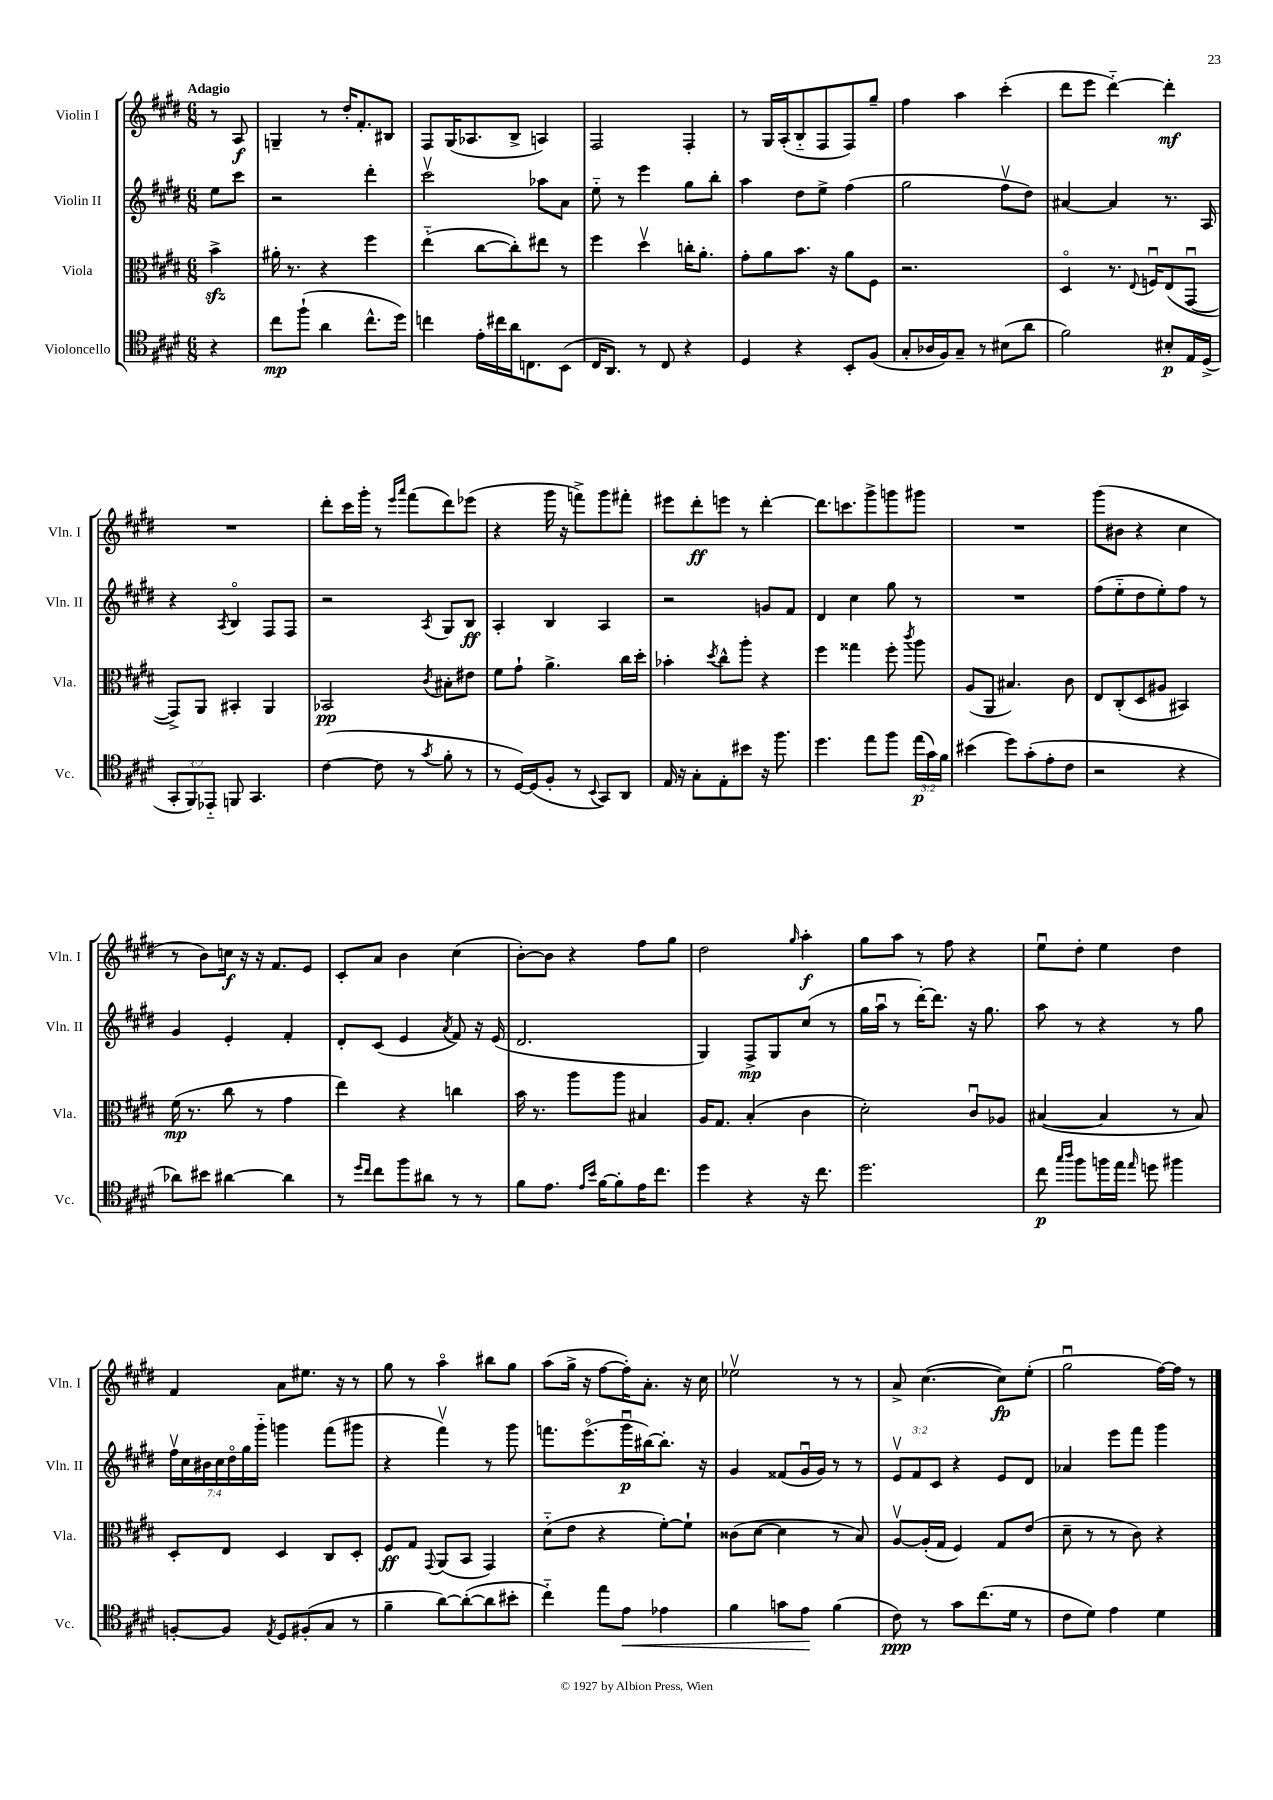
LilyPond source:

<<
\new StaffGroup <<
\new Staff = "s0" \with { instrumentName = "Violin I" shortInstrumentName = "Vln. I" } {
    \clef treble \key e \major \numericTimeSignature \time 6/8 \partial 4 \tempo "Adagio"
    \autoBeamOff r8 a8\f |
    g4-- r8 dis''16[-. fis'8.-. bis8] |
    fis8[ gis16( aes8. b8]-> a4) |
    fis2 fis4-. |
    r8 gis16[ a16-.( b8-_ fis8 fis8) gis''8]-- |
    fis''4 a''4 cis'''4-.( |
    dis'''8[ e'''8] dis'''4~-_) dis'''4-.\mf |
    R2. |
    dis'''8[-. cis'''16 gis'''16]-. r8 \grace { e'''16[ a'''16] } fis'''8[( dis'''8) ees'''8]( |
    r4 gis'''16 r16 f'''8[->) gis'''8 fis'''8]-. |
    eis'''8[ dis'''8-.\ff e'''8] r8 dis'''4~-. |
    dis'''8.[ c'''8. gis'''8-> g'''8 gis'''8] |
    R2. |
    gis'''8[( bis'8] r4 cis''4 |
    r8 b'8[) c''16]\f r16 r16 fis'8.[ e'8] |
    cis'8[-. a'8] b'4 cis''4( |
    b'8[~-.) b'8] r4 fis''8[ gis''8] |
    dis''2 \grace { gis''16 } a''4-.\f |
    gis''8[ a''8] r8 fis''8 r4 |
    e''8[\downbow dis''8]-. e''4 dis''4 |
    fis'4 a'8[ eis''8.] r16 r8 |
    gis''8 r8 a''4\flageolet bis''8[ gis''8] |
    a''8[( gis''16]-> r16 fis''8[~ fis''16-.) a'8.]-. r16 cis''16 |
    ees''2\upbow r8 r8 |
    a'8-> cis''4.~( cis''8[\fp) e''8]-.( |
    gis''2\downbow fis''16[~) fis''16] r8 \bar "|." |
}
\new Staff = "s1" \with { instrumentName = "Violin II" shortInstrumentName = "Vln. II" } {
    \clef treble \key e \major \numericTimeSignature \time 6/8 \override Staff.TupletNumber.text = #tuplet-number::calc-fraction-text \partial 4
    \autoBeamOff e''8[ cis'''8] |
    r2 dis'''4-. |
    cis'''2\upbow aes''8[ a'8] |
    e''8-_ r8 e'''4 gis''8[ b''8]-. |
    a''4 dis''8[ e''8]-> fis''4( |
    gis''2 fis''8[\upbow dis''8]) |
    ais'4~ ais'4 r8. a16 |
    r4 \acciaccatura { a8 } b4\flageolet fis8[ fis8] |
    r2 \acciaccatura { a8 } gis8[ b8]\ff |
    a4-. b4 a4 |
    r2 g'8[ fis'8] |
    dis'4 cis''4 gis''8 r8 |
    R2. |
    fis''8[( e''8-_ dis''8 e''8-.) fis''8] r8 |
    gis'4 e'4-. fis'4-. |
    dis'8[-. cis'8]( e'4 \acciaccatura { a'8 } fis'8) r16 e'16( |
    dis'2. |
    gis4) fis8[->\mp gis8 cis''8]( r8 |
    gis''16[ a''16]\downbow r8 dis'''16[~-.) dis'''8.] r16 gis''8. |
    a''8 r8 r4 r8 gis''8 |
    \tuplet 7/4 { fis''16[\upbow cis''16 bis'16 cis''16 dis''16\flageolet gis''16 gis'''16]-_ } g'''4 fis'''8[( gis'''8] |
    r4 fis'''4\upbow) r8 gis'''8 |
    f'''8.[ e'''8.\flageolet( gis'''16\downbow\p bis''16~) bis''8.]-. r16 |
    gis'4 fisis'8[( gis'16\downbow gis'16]) r8 r8 |
    \tuplet 3/2 { e'8[\upbow fis'8 cis'8] } r4 e'8[ dis'8] |
    aes'4 e'''8[ fis'''8] gis'''4 \bar "|." |
}
\new Staff = "s2" \with { instrumentName = "Viola" shortInstrumentName = "Vla." } {
    \clef alto \key e \major \numericTimeSignature \time 6/8 \partial 4
    \autoBeamOff b'4->\sfz |
    ais'16-. r8. r4 fis''4 |
    e''4-_( cis''8[~ cis''8-.) eis''8] r8 |
    fis''4 dis''4\upbow c''16[-. a'8.]-. |
    gis'8[-. a'8 b'8.] r16 a'8[ fis8] |
    r2. |
    dis4\flageolet r8. \appoggiatura { e8 } f16[\downbow e8( gis,8]~\downbow |
    gis,8[->) a,8] bis,4-. a,4 |
    bes,2\pp \acciaccatura { cis'8 } bis8[-. eis'8] |
    fis'8[ gis'8]-! a'4.-> cis''16[ dis''16]-. |
    bes'4-. \acciaccatura { dis''8 } cis''8[-^ a''8]-. r4 |
    fis''4 gisis''4 fis''8-. \acciaccatura { cis'''8 } a''8 |
    a8[( a,8] bis4.) cis'8 |
    e8[ cis8-.( dis8 ais8] bis,4) |
    fis'16\mp( r8. cis''8 r8 gis'4 |
    e''4) r4 c''4 |
    b'16 r8. a''8[ a''8] bis4 |
    a16[ gis8.] b4-.( cis'4 |
    dis'2-.) cis'8[\downbow aes8] |
    bis4~( bis4 r8 bis8) |
    dis8[-. e8] dis4 cis8[ dis8]-. |
    fis8[\ff gis8] \appoggiatura { gis,8 } a,8[( b,8] gis,4) |
    dis'8[-_( e'8] r4 fis'8[~-.) fis'8]-! |
    cisis'8[( dis'8]~ dis'4 r8 b8) |
    a8[~\upbow a16-.( gis16] fis4) gis8[ e'8]( |
    dis'8-- r8 r8 cis'8) r4 \bar "|." |
}
\new Staff = "s3" \with { instrumentName = "Violoncello" shortInstrumentName = "Vc." } {
    \clef tenor \key e \major \numericTimeSignature \time 6/8 \override Staff.TupletNumber.text = #tuplet-number::calc-fraction-text \partial 4
    \autoBeamOff r4 |
    cis''8[\mp fis''8]-!( a'4 cis''8.[-^ dis''16]) |
    c''4 e'16[-. cis''16 a'16 c8. b,8]( |
    cis16[ a,8.]) r8 cis8 r4 |
    dis4 r4 b,8[-. fis8]( |
    gis8[-. aes16 fis16) gis8]-- r8 bis8[( a'8] |
    fis'2) bis8[-.\p e16 dis16]->( |
    \tuplet 3/2 { gis,8[-. fis,8) ees,8]-_ } f,8 gis,4. |
    cis'4~( cis'8 r8 \acciaccatura { gis'8 } fis'8-. r8 |
    r8 dis16[~) dis16( fis8]-. r8 \appoggiatura { b,8 } gis,8[) a,8] |
    e16 r16 gis8[-. e8-. bis'8] r16 fis''8. |
    dis''4. e''8[ fis''8] \tuplet 3/2 { e''16[\p( gis'16) fis'16] } |
    bis'4( dis''8[) gis'8-.( e'8-. cis'8] |
    r2 r4 |
    aes'8[) bis'8] ais'4~ ais'4 |
    r8 \grace { dis''16[ cis''16] } cis''8[ fis''8 ais'8] r8 r8 |
    fis'8[ e'8.] \grace { e'16[ b'16] } fis'16[~ fis'8-. e'16 cis''8.] |
    dis''4 r4 r16 cis''8. |
    dis''2. |
    cis''8\p \grace { gis''16[ a''16] } fis''8[ f''16 e''16] \grace { e''16 } d''8 fis''4 |
    f8[~-. f8] \acciaccatura { e8 } dis8[ fis8-.( gis8] r8 |
    fis'4-- a'8[~) a'8~-.( a'8 bis'8]-. |
    cis''4-_) e''8[ e'8]\< ees'4 |
    fis'4 g'8[ e'8]\! fis'4( |
    cis'8\ppp) r8 gis'8[ cis''8.( dis'16] r8 |
    cis'8[ dis'8]) e'4 dis'4 \bar "|." |
}
>>
>>
\layout { \context { \Score \remove "Bar_number_engraver" } }
